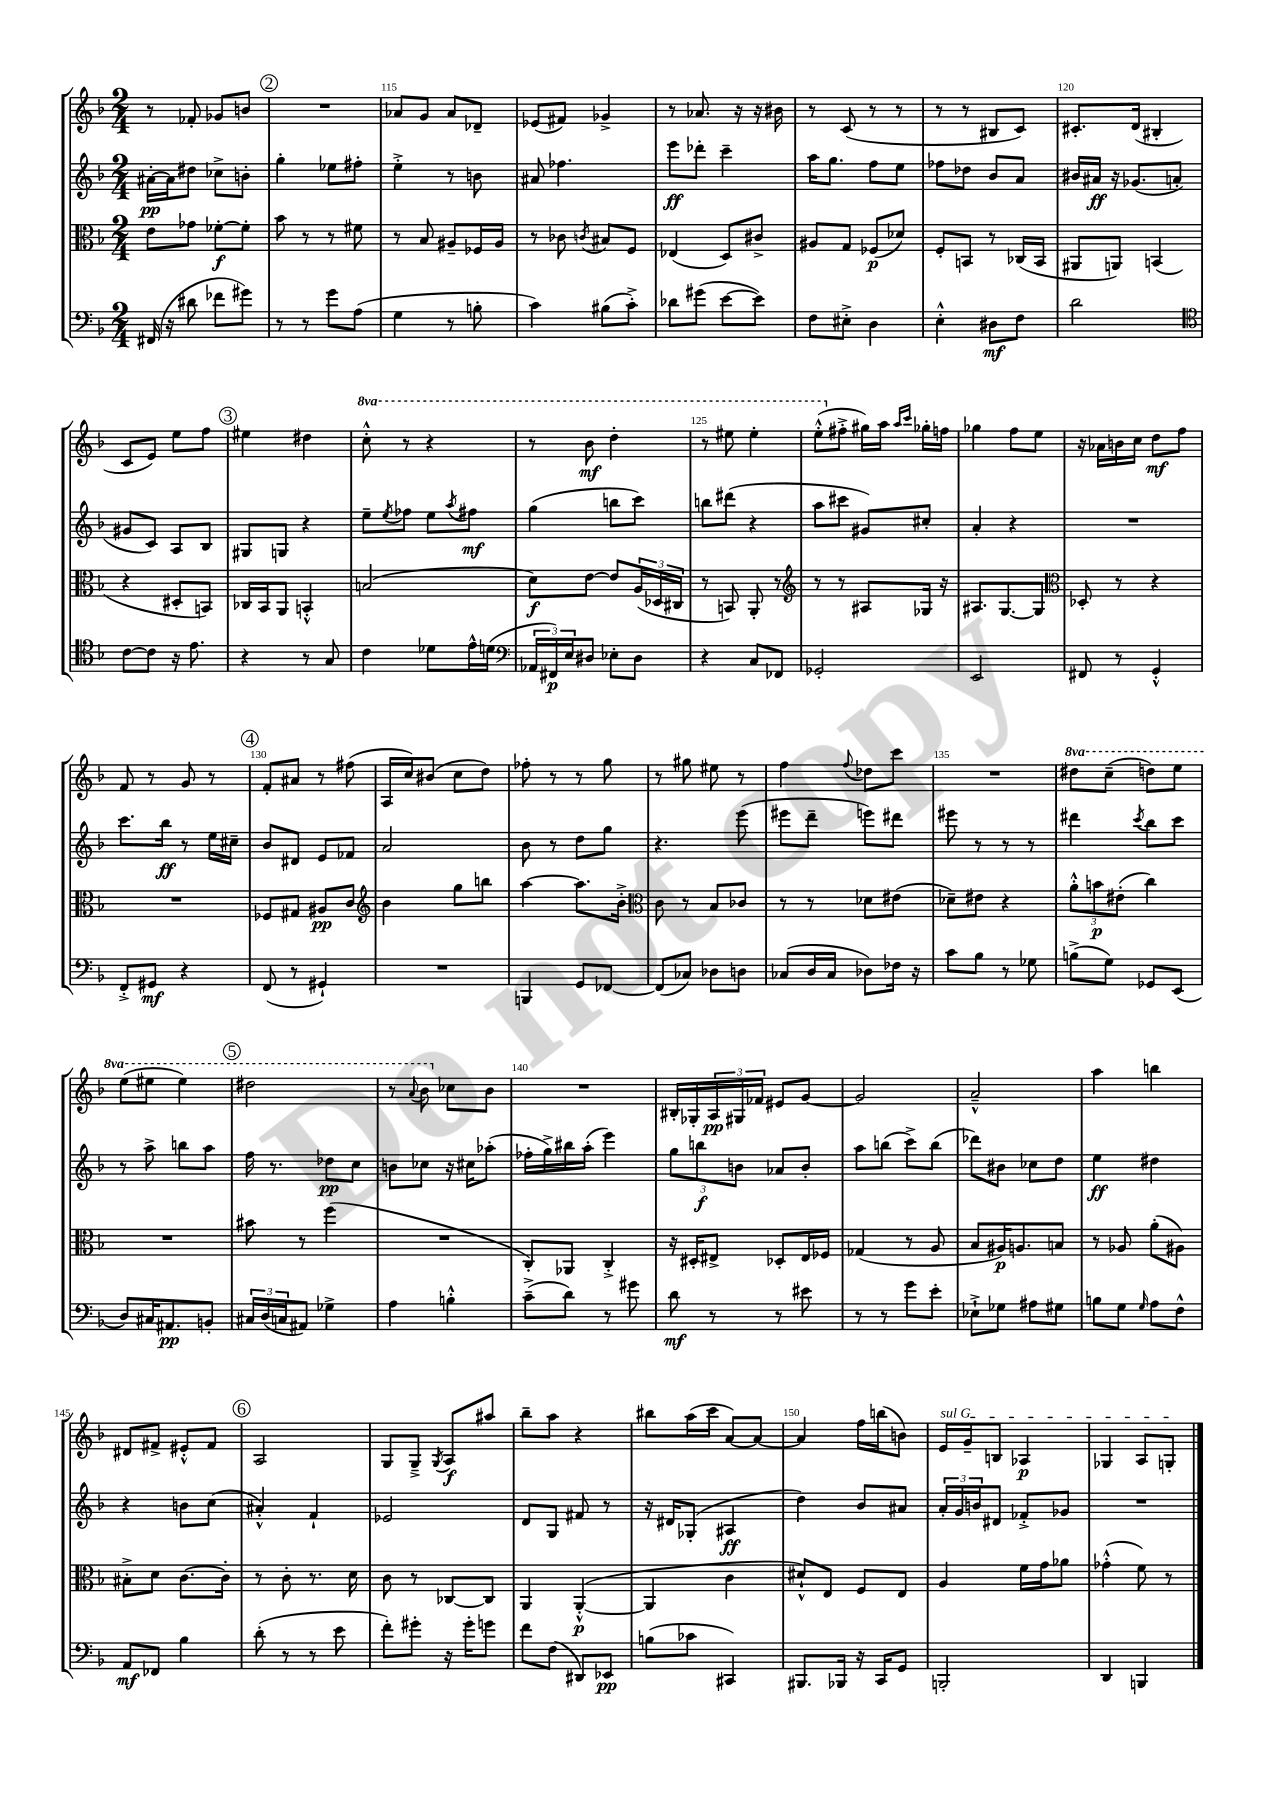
<<
\new StaffGroup <<
\new Staff = "s0" {
    \clef treble \key f \major \numericTimeSignature \time 2/4 \set Staff.ottavationMarkups = #ottavation-simple-ordinals
    r8 fes'8-. ges'8 b'8 |
    \mark \markup { \circle "2" } R2 |
    aes'8 g'8 aes'8 des'8-- |
    ees'8( fis'8) ges'4-> |
    r8 aes'8. r16 r16 bis'16 |
    r8 c'8( r8 r8 |
    r8 r8 bis8 c'8) |
    cis'8.-. d'16( bis4-. |
    c'8 e'8) e''8 f''8 |
    \mark \markup { \circle "3" } eis''4 dis''4 |
    \ottava #1 c'''8-.-^ r8 r4 |
    r8 bes''8\mf d'''4-. |
    r8 eis'''8 eis'''4-. |
    e'''8-.-^( \ottava #0 fis''8-.-> gis''16) a''16 \grace { a''16 c'''16 } ges''16-. f''16 |
    ges''4 f''8 e''8 |
    r16 aes'16 b'16 c''16 d''8\mf f''8 |
    f'8 r8 g'8 r8 |
    \mark \markup { \circle "4" } f'8-. ais'8 r8 fis''8( |
    a16 c''16) bis'8( c''8 d''8) |
    fes''8-. r8 r8 g''8 |
    r8 gis''8 eis''8 r8 |
    f''4 \appoggiatura { f''8 } des''8 c'''8 |
    R2 |
    \ottava #1 dis'''8 c'''8--( d'''8) e'''8 |
    e'''8( eis'''8 eis'''4) |
    \mark \markup { \circle "5" } dis'''2 |
    r8 \appoggiatura { a''8 } bes''8 \ottava #0 ces''8 bes'8 |
    R2 |
    bis16-. ges16-. \tuplet 3/2 { a16\pp gis16 fes'16 } eis'8 g'8~ |
    g'2 |
    a'2---^ |
    a''4 b''4 |
    dis'8 fis'8-> eis'8-.-^ fis'8 |
    \mark \markup { \circle "6" } a2 |
    g8 g8---> \acciaccatura { g8 } a8\f ais''8 |
    bes''8-- a''8 r4 |
    bis''8 a''16( c'''16 a'8~) a'8~ |
    a'4 f''16 b''16( b'8) |
    \once \override TextSpanner.bound-details.left.text = \markup { \italic "sul G" } e'16\startTextSpan g'16-- b8 aes4\p |
    ges4 a8 g8-.\stopTextSpan \bar "|." |
}
\new Staff = "s1" {
    \clef treble \key f \major \numericTimeSignature \time 2/4
    ais'16~-.\pp ais'16 dis''8 ces''8-> b'8-. |
    \mark \markup { \circle "2" } g''4-. ees''8 fis''8-. |
    e''4-.-> r8 b'8 |
    ais'8 fes''4. |
    e'''8\ff des'''8-. c'''4-- |
    a''16 g''8. f''8 e''8 |
    fes''8 des''8 bes'8 a'8 |
    bis'16 ais'16\ff r16 ges'8.( a'8-. |
    gis'8 c'8) a8 bes8 |
    \mark \markup { \circle "3" } gis8 g8 r4 |
    e''8-- \acciaccatura { e''8 } fes''8 e''8 \acciaccatura { a''8 } fis''8\mf |
    g''4( b''8 c'''8) |
    b''8 dis'''8( r4 |
    a''8 cis'''8 gis'8) cis''8-. |
    a'4-. r4 |
    R2 |
    c'''8. bes''16\ff r8 e''16 cis''16-- |
    \mark \markup { \circle "4" } bes'8 dis'8 e'8 fes'8 |
    a'2 |
    bes'8 r8 d''8 g''8 |
    r4. e'''8( |
    eis'''8 d'''8-- e'''8) dis'''8 |
    eis'''8 r8 r8 r8 |
    dis'''4 \acciaccatura { c'''8 } bes''8 c'''8 |
    r8 a''8-> b''8 a''8 |
    \mark \markup { \circle "5" } f''16 r8. des''8\pp c''8 |
    b'8 ces''8 r16 cis''16 aes''8-.( |
    fes''16-. g''16->) bis''16 a''16-.( e'''4) |
    \tuplet 3/2 { g''8 b''8\f b'8 } aes'8 b'8-. |
    a''8 b''8( c'''8->) b''8( |
    des'''8) bis'8 ces''8 d''8 |
    e''4\ff dis''4 |
    r4 b'8 c''8( |
    \mark \markup { \circle "6" } ais'4-.-^) f'4-! |
    ees'2 |
    d'8 g8 fis'8 r8 |
    r16 dis'16 ges8-.( ais4\ff |
    d''4) bes'8 ais'8 |
    \tuplet 3/2 { a'16-. g'16 b'16 } dis'8 fes'8-.-> ges'8 |
    R2 \bar "|." |
}
\new Staff = "s2" {
    \clef alto \key f \major \numericTimeSignature \time 2/4
    e'8 ges'8 fes'8~-.\f fes'8-. |
    \mark \markup { \circle "2" } bes'8 r8 r8 fis'8 |
    r8 bes8 ais8-- fes16 ais16 |
    r8 ces'8 \acciaccatura { c'8 } bis8 f8 |
    ees4( d8) cis'8-> |
    ais8 g8 fes8\p( des'8) |
    f8-. b,8 r8 ces16( b,16 |
    ais,8 a,8) b,4( |
    r4 dis8-. b,8) |
    \mark \markup { \circle "3" } ces16 bes,16 a,8 b,4-.-^ |
    b2( |
    d'8\f) e'8~ e'8 \tuplet 3/2 { a16( des16 cis16 } |
    r8 b,8) a,8-. r8 |
    \clef treble r8 r8 ais8 ges16 r16 |
    ais8. g8.~ g8 |
    \clef alto des8-. r8 r4 |
    R2 |
    \mark \markup { \circle "4" } fes8 gis8 ais8\pp c'8 |
    \clef treble bes'4 g''8 b''8 |
    a''4~ a''8. bes'16-.-> |
    \clef alto c'8 r8 bes8 ces'8 |
    r8 r8 des'8 eis'8( |
    des'8--) eis'8 r4 |
    \tuplet 3/2 { a'8-.-^ b'8\p eis'8-.( } c''4) |
    R2 |
    \mark \markup { \circle "5" } bis'8 r8 f''4( |
    R2 |
    c8-.) aes,8 c4-.-> |
    r16 dis16-. eis8-> des8-. eis16 fes16 |
    ges4( r8 a8 |
    bes8 ais16\p) a8. b8 |
    r8 aes8 a'8-.( ais8) |
    bis8-.-> d'8 c'8.~ c'16-. |
    \mark \markup { \circle "6" } r8 c'8-. r8. d'16 |
    c'8 r8 ces8~ ces8 |
    a,4 a,4~-.-^\p( |
    a,4 c'4 |
    dis'8-!-^) e8 f8 e8 |
    a4 f'16 g'16 aes'8 |
    ges'4-.-^( f'8) r8 \bar "|." |
}
\new Staff = "s3" {
    \clef bass \key f \major \numericTimeSignature \time 2/4
    fis,16( r16 dis'8 fes'8 gis'8) |
    \mark \markup { \circle "2" } r8 r8 g'8 a8( |
    g4 r8 b8-. |
    c'4) bis8( c'8-.->) |
    des'8 gis'8( e'8~ e'8) |
    f8 eis8-.-> d4 |
    e4-.-^ dis8\mf f8 |
    d'2 |
    \clef tenor c'8~ c'8 r16 e'8. |
    \mark \markup { \circle "3" } r4 r8 g8 |
    c'4 des'8 e'16-^ d'16( |
    \clef bass \tuplet 3/2 { aes,16 fis,16\p) e16 } dis8 ees8-. dis8 |
    r4 c8 fes,8 |
    ges,2-. |
    e,2 |
    fis,8 r8 g,4-.-^ |
    f,8-.-> gis,8\mf r4 |
    \mark \markup { \circle "4" } f,8( r8 gis,4-!) |
    R2 |
    b,,4 g,8 fes,8~ |
    fes,8( ces8) des8 d8 |
    ces8( d16 ces16 des8) fes16 r16 |
    c'8 bes8 r8 ges8 |
    b8->( g8) ges,8 e,8( |
    d8) cis16 ais,8.\pp b,8-. |
    \mark \markup { \circle "5" } \tuplet 3/2 { cis16 d16( c16 } ais,8) ges4-> |
    a4 b4-.-^ |
    c'8--->( d'8) r8 gis'8 |
    d'8\mf r8 r8 eis'8 |
    r8 r8 g'8 e'8-. |
    ees8-!-> ges8 ais8 gis8 |
    b8 g8 \grace { g16 } a8 f8-^ |
    a,8\mf fes,8 bes4 |
    \mark \markup { \circle "6" } d'8-.( r8 r8 e'8 |
    f'8-.) gis'8-. r16 gis'16-. g'8 |
    f'8 f8( dis,8) ees,8\pp |
    b8( ces'8 cis,4) |
    bis,,8. bes,,16 r16 c,16 g,8 |
    b,,2-. |
    d,4 b,,4 \bar "|." |
}
>>
>>
\layout { \context { \Score currentBarNumber = #113 \override BarNumber.break-visibility = ##(#f #t #t) barNumberVisibility = #(every-nth-bar-number-visible 5) } }
